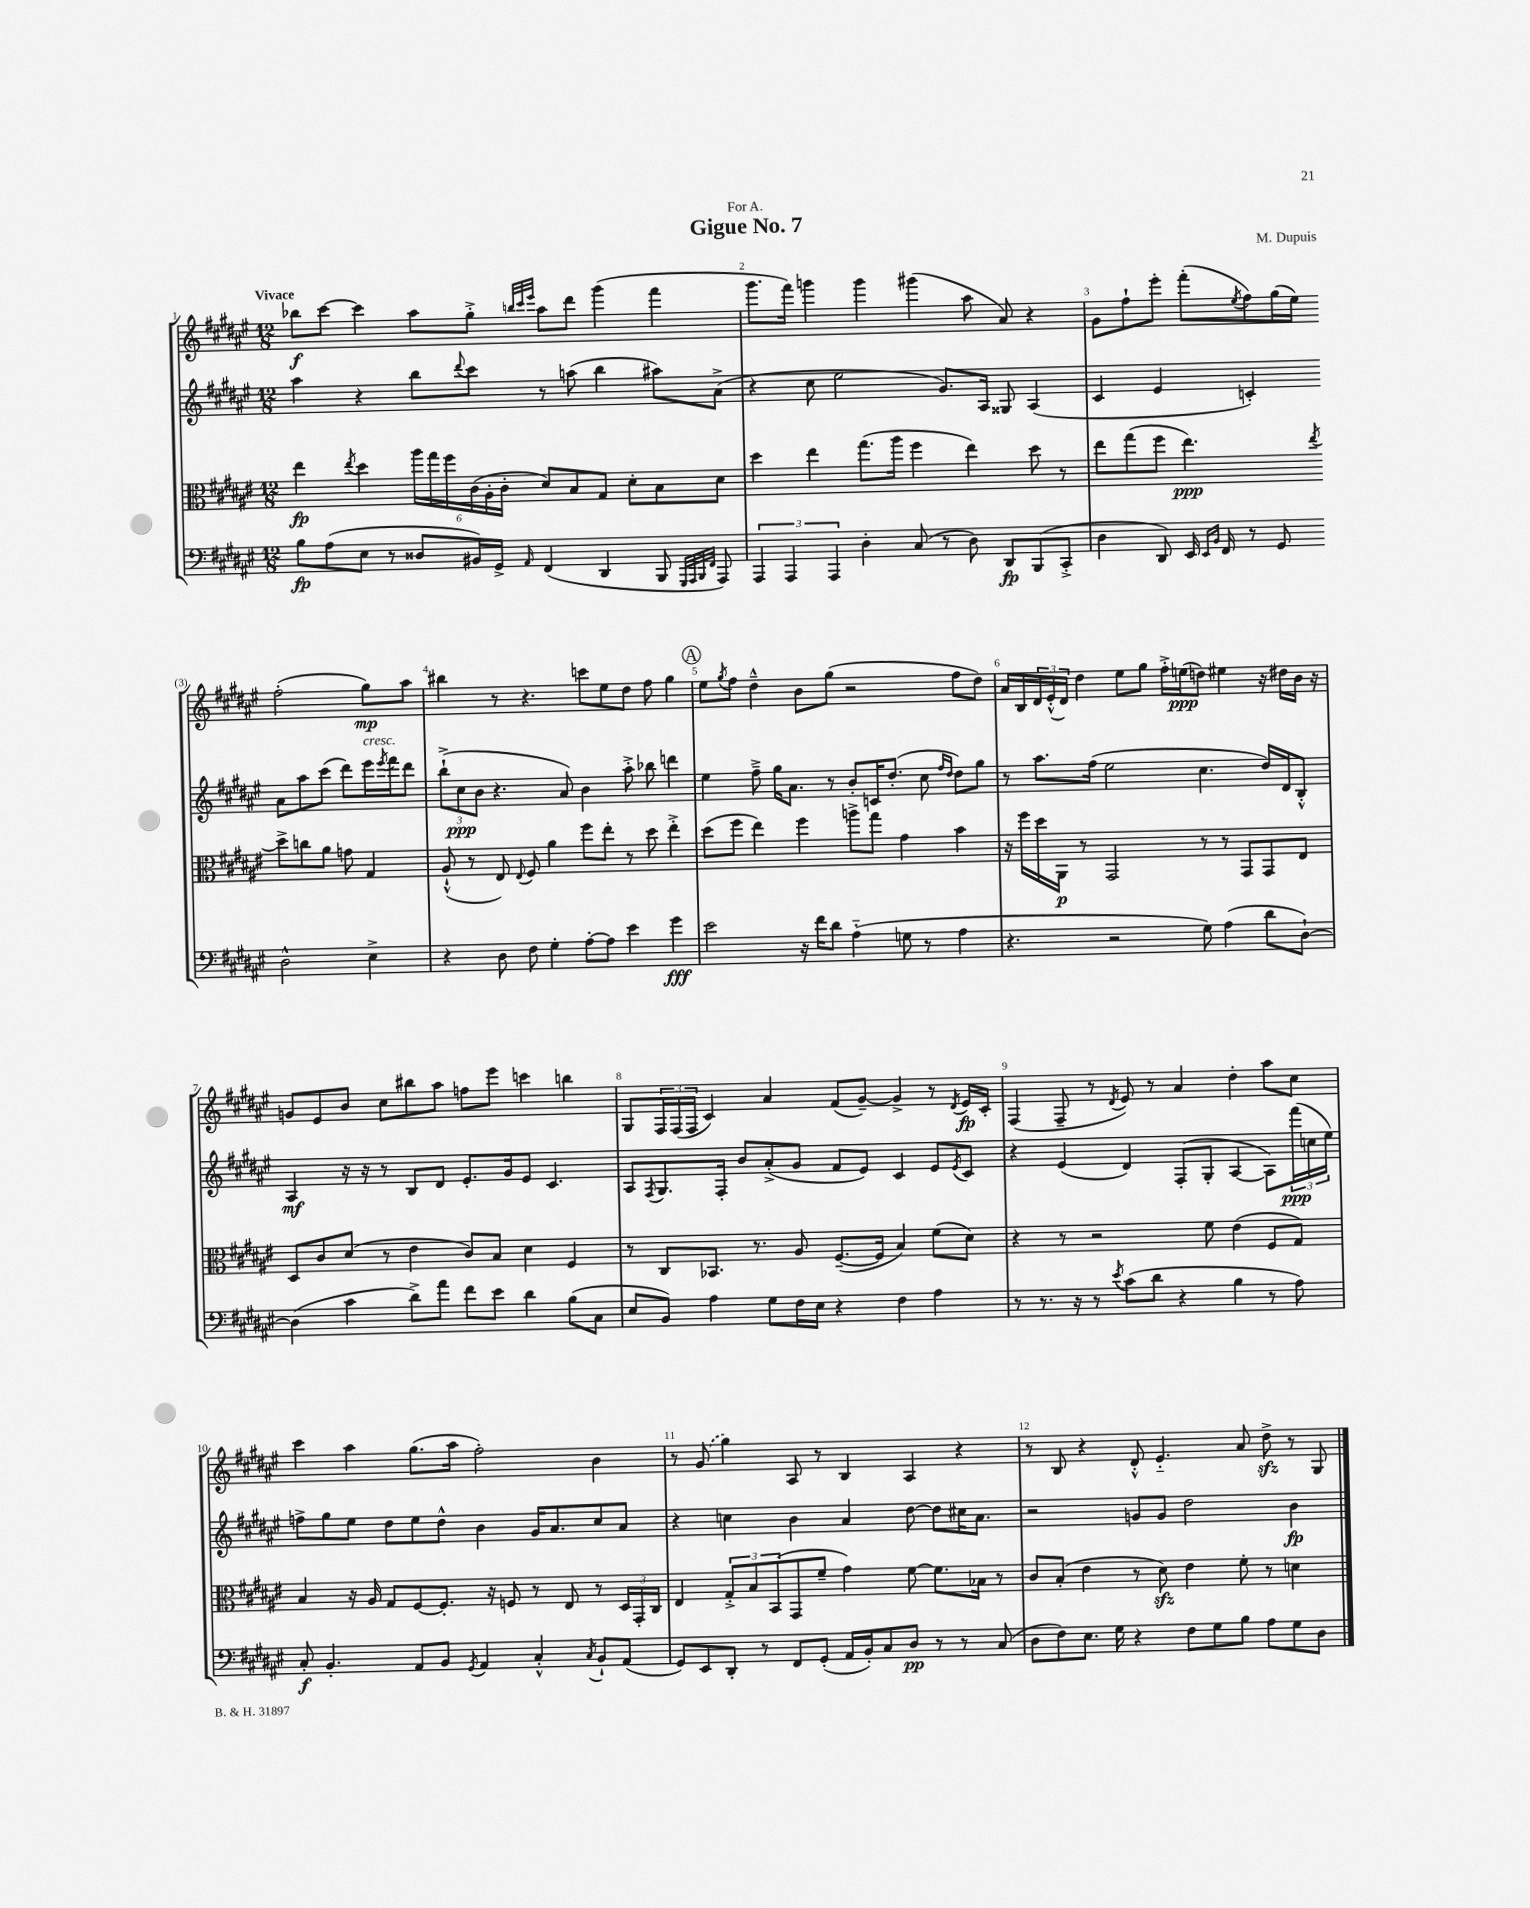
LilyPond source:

\header { title = "Gigue No. 7" composer = "M. Dupuis" dedication = "For A." }
<<
\new StaffGroup <<
\new Staff = "s0" {
    \clef treble \key fis \major \numericTimeSignature \time 12/8 \tempo "Vivace"
    bes''8\f cis'''8~ cis'''4 ais''8 gis''8-.-> \grace { b''32 cis'''32 eis'''32 } ais''8 dis'''8 gis'''4( fis'''4 |
    gis'''8. fis'''16) g'''4 g'''4 gis'''4( ais''8 ais'8) r4 |
    gis'8 fis''8-! eis'''8-. fis'''8-.( \acciaccatura { eis''8 } fis''8) gis''16( eis''16) fis''2-.( gis''8\mp) ais''8 |
    bis''4 r8 r4. c'''8 eis''8 dis''8 fis''8 gis''4 |
    \mark \markup { \circle "A" } eis''8 \acciaccatura { gis''8 } fis''8 dis''4---^ b'8 gis''8( r2 fis''8 dis''8) |
    ais'16 b16 \tuplet 3/2 { dis'16 eis'16-.-^( dis'16) } dis''4 eis''8 gis''8 fis''16-.-> e''16\ppp( d''8) eis''4 r16 dis''16 b'16 r16 |
    g'8 eis'8 b'8 cis''8 bis''8 ais''8 f''8 eis'''8 c'''4 b''4 |
    gis8 \tuplet 3/2 { fis16 fis16( fis16 } cis'4) ais'4 fis'8( gis'8~--) gis'4-> r8 \acciaccatura { dis'8 } eis'16\fp cis'16-. |
    fis4( fis8-- r8 \acciaccatura { dis'8 } eis'8) r8 ais'4 dis''4-. ais''8 cis''8 |
    cis'''4 ais''4 gis''8.( ais''16 fis''2-.) b'4 |
    r8 \once \slurDashed gis'8( gis''4) ais8 r8 b4 ais4 r4 |
    r8 b8 r4 dis'8-.-^ eis'4.-_ ais'8 dis''8->\sfz r8 gis8 \bar "|." |
}
\new Staff = "s1" {
    \clef treble \key fis \major \numericTimeSignature \time 12/8
    ais''4 r4 b''8 \appoggiatura { dis'''8 } cis'''8 r8 a''8( b''4 ais''8) ais'8->( |
    r4 cis''8 eis''2 gis'8.) ais16 gisis8 ais4( |
    cis'4 eis'4 c'4-.) ais'8 ais''8 cis'''8( dis'''8) eis'''16^\markup { \italic "cresc." } \acciaccatura { eis'''8 } fis'''16 dis'''8 |
    \tuplet 3/2 { b''8-!->( cis''8\ppp b'8 } r4. ais'8) b'4 ais''8-.-> bes''8 d'''4 |
    \mark \markup { \circle "A" } eis''4 fis''8---> gis''16 ais'8. r8 b'8-. c'16 dis''8.-.( cis''8 \grace { fis''16 dis''16 } dis''8) gis''8 |
    r8 ais''8. fis''16( eis''2 cis''4. dis''16) dis'16 b8-.-^ |
    ais4\mf r16 r16 r8 b8 dis'8 eis'8.-. gis'16 eis'8 cis'4. |
    ais8 \acciaccatura { fis8 } gis8. fis16-. b'8 ais'8-.->( gis'8 fis'8 eis'8) cis'4 eis'8 \acciaccatura { eis'8 } cis'8 |
    r4 eis'4( dis'4) fis8-.( gis8-. ais4~ ais8) \tuplet 3/2 { fis'''16\ppp( c''16 eis''16) } |
    f''8-> gis''8 eis''8 dis''8 eis''8 dis''8-^ b'4 gis'16 ais'8. cis''8 ais'8 |
    r4 c''4 b'4 ais'4 dis''8~ dis''8 cis''16 ais'8. |
    r2 g'8 g'8 dis''2 b'4\fp \bar "|." |
}
\new Staff = "s2" {
    \clef alto \key fis \major \numericTimeSignature \time 12/8
    eis''4\fp \acciaccatura { eis''8 } dis''4 \tuplet 6/4 { ais''16 gis''16 fis''16 cis'16( ais16-. cis'16-. } dis'8) b8 gis8 dis'8-. b8 dis'8 |
    dis''4 eis''4 gis''8.( ais''16 fis''4 eis''4) dis''8 r8 |
    eis''8 gis''8( fis''8 eis''4.\ppp) \acciaccatura { eis''8 } dis''8-> c''8 ais'8 g'8 gis4 |
    ais8-!-^( r8 eis8) \appoggiatura { eis8 } fis8 ais'4 fis''8 eis''8-. r8 dis''8 eis''4-.-> |
    \mark \markup { \circle "A" } dis''8( fis''8 eis''4) fis''4 a''8-> gis''8 gis'4 b'4 |
    r16 fis''16 dis''16 ais,16\p r8 gis,2 r8 r8 gis,8 gis,8 eis8 |
    dis8 cis'8 dis'8( r8 eis'4 cis'8) b8 dis'4 fis4 |
    r8 cis8 bes,8. r8. ais8 fis8.~--( fis16 b4) fis'8( dis'8) |
    r4 r8 r2 fis'8 eis'4( fis8 gis8) |
    b4 r16 ais16 gis8 fis8~ fis8.-. r16 f8 r8 eis8 r8 \tuplet 3/2 { dis16 gis,16-. cis16 } |
    eis4 \tuplet 3/2 { gis8-.-> b8 b,8( } gis,8 fis'8-- gis'4) fis'8~ fis'8. bes16 r8 |
    cis'8 b8-.( eis'4 r8 dis'8\sfz) eis'4 fis'8-. r8 d'4 \bar "|." |
}
\new Staff = "s3" {
    \clef bass \key fis \major \numericTimeSignature \time 12/8
    b8\fp ais8( eis8 r8 disis8 bis,16) gis,16-> \grace { ais,16 } fis,4( dis,4 b,,8 \grace { gis,,32 ais,,32 b,,32 fis,32 } ais,,8) |
    \tuplet 3/2 { ais,,4 ais,,4 ais,,4 } dis4-. cis8( r8 dis8) dis,8\fp b,,8( cis,8-.-> |
    dis4 dis,8) eis,16 \grace { eis,16 b,16 } fis,16 r8 gis,8 dis2-^ eis4-> |
    r4 dis8 fis8 gis4-. ais8~-. ais8 eis'4 gis'4\fff |
    \mark \markup { \circle "A" } eis'2 r16 fis'16 dis'8 ais4-_( g8 r8 ais4 |
    r4. r2 gis8) ais4( dis'8 dis8~-!) |
    dis4( cis'4 dis'8->) ais'8 fis'8 eis'8 dis'4 b8( cis8 |
    eis8 b,8) ais4 gis8 fis16 eis16 r4 fis4 ais4 |
    r8 r8. r16 r8 \acciaccatura { eis'8 } cis'8( dis'8 r4 b4 r8 ais8) |
    cis8-.\f b,4.-. ais,8 b,8 \acciaccatura { gis,8 } ais,4 cis4-.-^ \acciaccatura { cis8 } b,8-! ais,8( |
    gis,8) eis,8 dis,8-. r8 fis,8 gis,8-.( ais,16 b,16-.) cis8 dis8\pp r8 r8 cis8( |
    dis8 fis8) eis8. gis16 r4 fis8 gis8 b8 ais8 gis8 dis8 \bar "|." |
}
>>
>>
\layout { \context { \Score \override BarNumber.break-visibility = ##(#f #t #t) barNumberVisibility = #all-bar-numbers-visible } }
